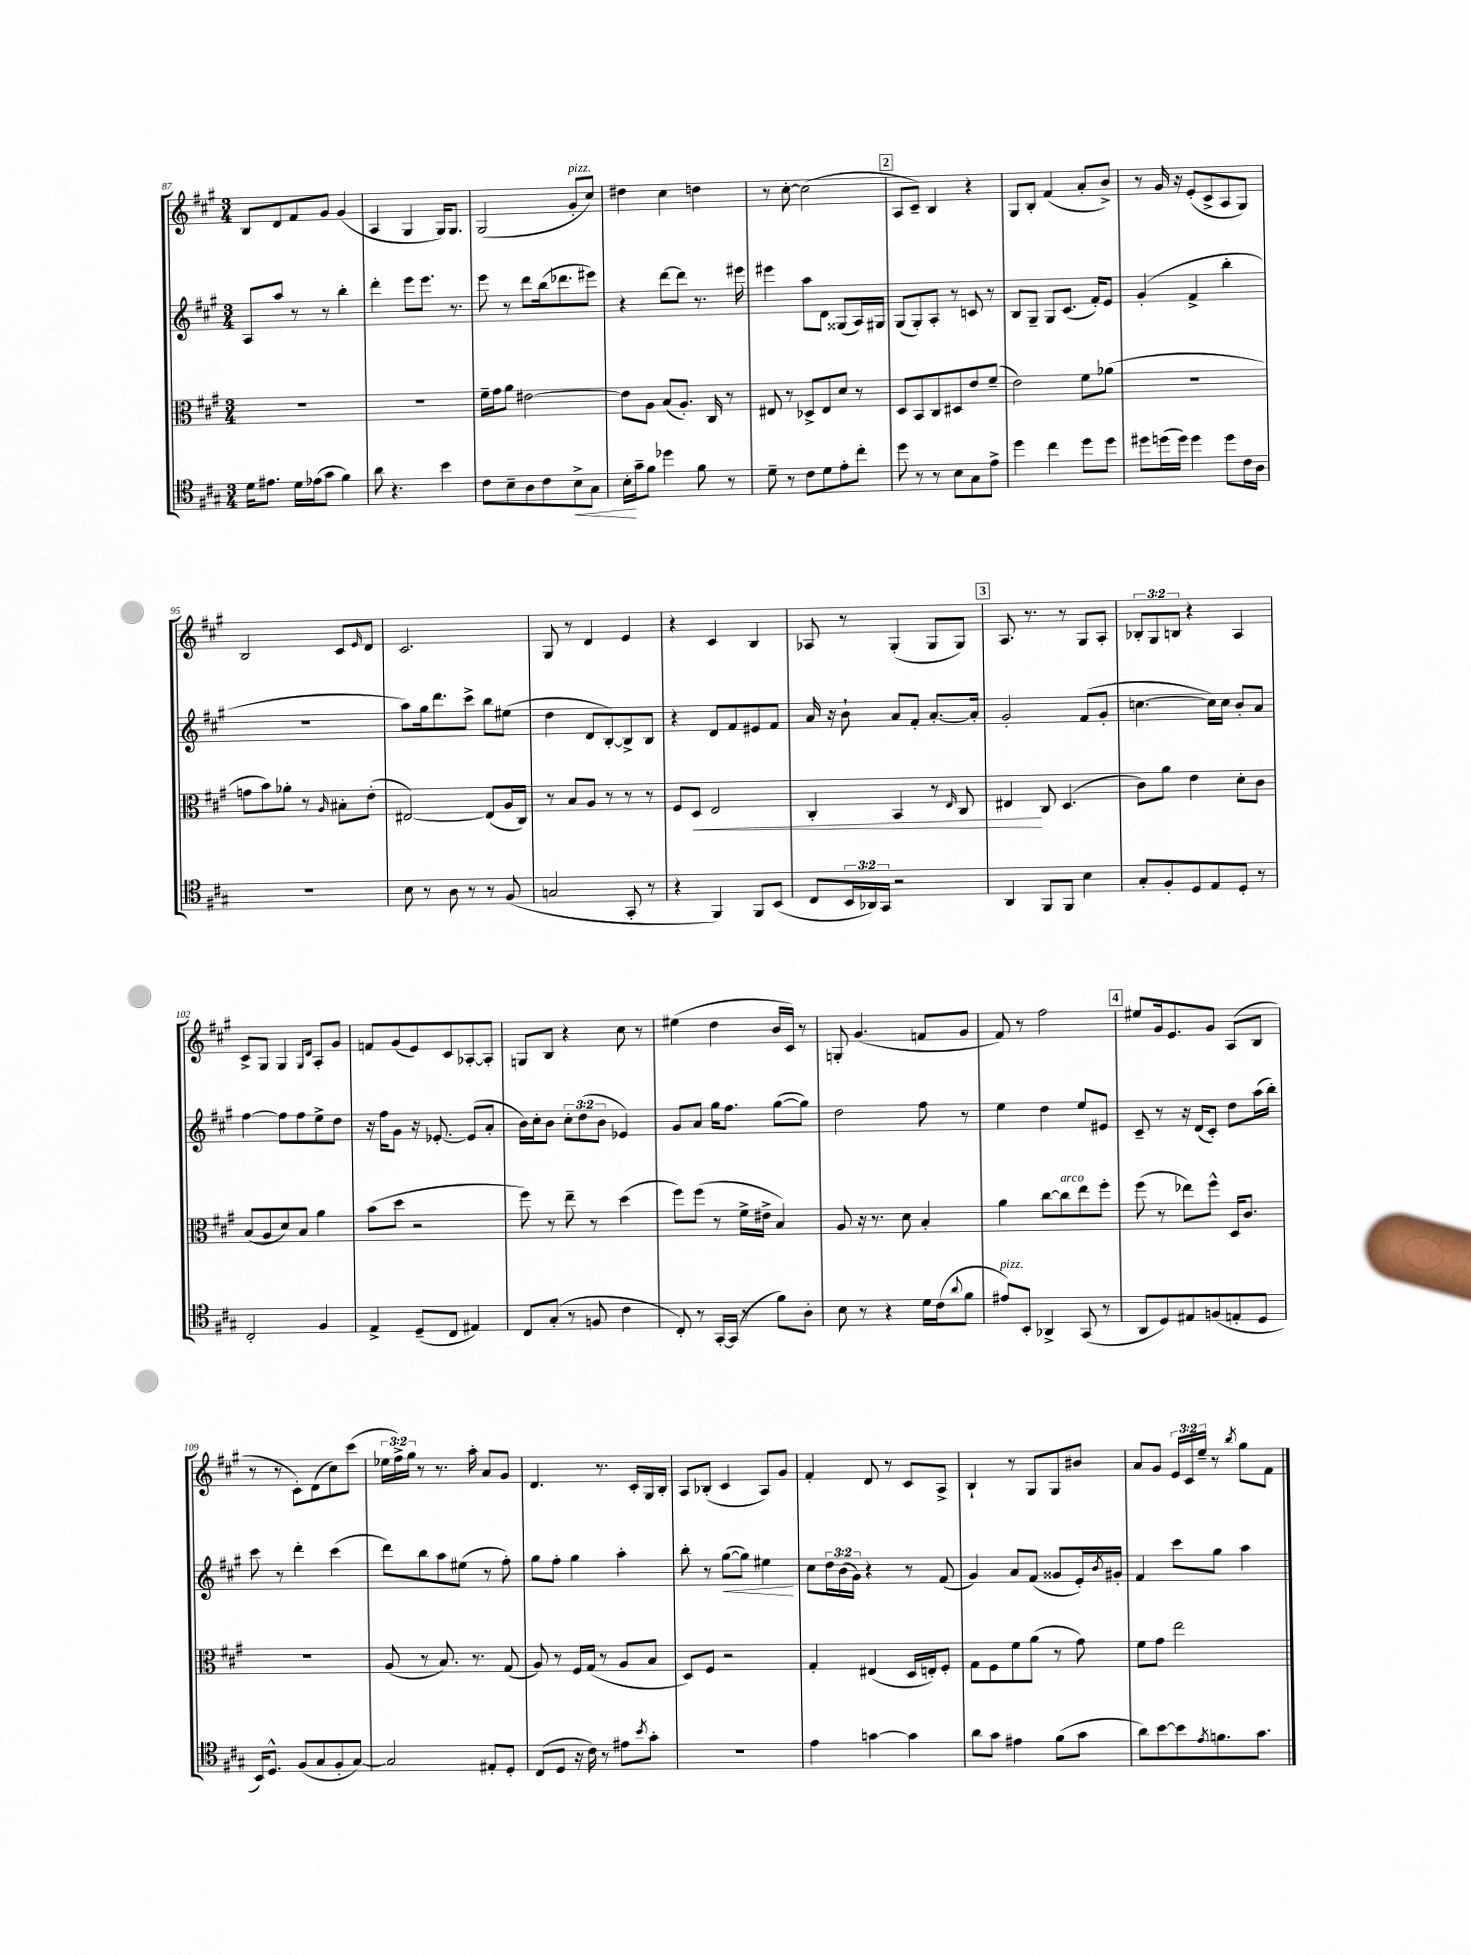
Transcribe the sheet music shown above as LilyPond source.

<<
\new StaffGroup <<
\new Staff = "s0" {
    \clef treble \key a \major \numericTimeSignature \time 3/4 \override Staff.TupletNumber.text = #tuplet-number::calc-fraction-text
    b8 d'8 fis'8 gis'8 gis'4( |
    a4 gis4 gis16) gis8. |
    gis2( gis'8-.^\markup { \italic "pizz." } cis''8) |
    dis''4 cis''4 d''4 |
    r8 cis''8~-. cis''2( |
    \mark \markup { \box "2" } a8 cis'8--) b4 r4 |
    gis8 b8-. fis'4( a'8-. b'8->) |
    r8 gis'16 r16 e'8-.( cis'8-> a8 gis8) |
    b2 cis'8 \grace { e'16 } d'8 |
    cis'2. |
    gis8 r8 d'4 e'4 |
    r4 cis'4 b4 |
    aes8 r8 gis4-.( gis8 gis8) |
    \mark \markup { \box "3" } a8. r8. r8 gis8 a8-. |
    \tuplet 3/2 { bes8-. gis8 b8 } r4 a4 |
    cis'8-> gis8 gis4 \grace { gis16 d'16 } a8-. gis'8 |
    f'8 gis'8( e'8) cis'8 aes8~-. aes8-. |
    g8 b8 r4 cis''8 r8 |
    eis''4( d''4 b'16 cis'16) r8 |
    g8-. gis'4.( f'8 gis'8 |
    fis'8) r8 fis''2 |
    \mark \markup { \box "4" } eis''8 gis'16 e'8. gis'8 a8( b8 |
    r8 r8 cis'8-.) d'8( cis''8) cis'''8( |
    \tuplet 3/2 { ees''16 fis''16->) gis''16 } r8 r8. a''16-. a'8 gis'8 |
    d'4. r8. cis'16-. gis16 b16-. |
    a8 bes8-.( cis'4 a8) gis'8 |
    fis'4-. d'8 r8 cis'8 a8-> |
    b4-! r8 gis8 gis8 bis'8 |
    a'8 gis'8 \tuplet 3/2 { e'16 cis'16 e''16-- } r8 \acciaccatura { b''8 } gis''8 fis'8 \bar "|." |
}
\new Staff = "s1" {
    \clef treble \key a \major \numericTimeSignature \time 3/4 \override Staff.TupletNumber.text = #tuplet-number::calc-fraction-text
    a8 a''8 r8 r8 b''4-. |
    d'''4-. e'''8 e'''8. r8. |
    e'''8 r8 d'''8 b''16( des'''8. eis'''8) |
    r4 d'''8~ d'''8 r8. eis'''16 |
    eis'''4 a''8 d'8 gisis8( a16) gis16 |
    \mark \markup { \box "2" } gis8( gis8-.) a8-. r8 c'8 r8 |
    b8 gis8-- gis8 cis'8.( fis'16-.) e'8 |
    gis'4-.( fis'4-> b''4-. |
    R2. |
    a''8) gis''16 d'''8. cis'''8-> b''8 eis''8( |
    d''4 d'8 b8~-.) b8-> b8 |
    r4 d'8 fis'8 eis'8 fis'8 |
    a'16 r16 b'8-! a'8 fis'8-. a'8.~-. a'16-. |
    \mark \markup { \box "3" } gis'2-. fis'8( gis'8-. |
    c''4.~ c''16) c''16 b'8-. a'8 |
    fis''4~ fis''8 fis''8 e''8-> d''8 |
    r16 fis''16 gis'8 r16 ees'8.~-. ees'8( a'8-. |
    b'16) cis''16-. b'8 \tuplet 3/2 { cis''8-. d''8( b'8 } ees'4) |
    gis'8 a'8 gis''16 fis''8. gis''8~( gis''8) |
    d''2 fis''8 r8 |
    e''4 d''4 e''8 eis'8 |
    \mark \markup { \box "4" } cis'8-- r8 r16 d'16( cis'8-.) d''8 a''16( b''16-.) |
    cis'''8 r8 d'''4-. cis'''4( |
    d'''8) b''8 a''8 eis''8( r8 fis''8-.) |
    gis''8 fis''8-. gis''4 a''4-. |
    b''8-. r8 gis''8~\<( gis''8) eis''4\! |
    cis''8 \tuplet 3/2 { d''16 b'16( gis'16) } r4 r8 fis'8( |
    gis'4) a'8 fis'8( gisis'8 e'16-.) \acciaccatura { b'8 } gis'16-. |
    fis'4 cis'''8 gis''8 a''4 \bar "|." |
}
\new Staff = "s2" {
    \clef alto \key a \major \numericTimeSignature \time 3/4
    R2. |
    R2. |
    fis'16-- gis'16 a'8 eis'2~ |
    eis'8 a8 b8( a8.-.) cis16 r8 |
    eis8 r8 des8-> eis8 d'8 r8 |
    \mark \markup { \box "2" } d8 b,8 cis8 dis8 e'8 fis'8--( |
    e'2) fis'8 aes'8( |
    R2. |
    g'8 b'8) aes'8-. r8 \grace { a16 } bis8-. e'8-.( |
    eis2~) eis8( a16 cis16) |
    r8 b8 a8 r8 r8 r8 |
    fis8 d8\< e2 |
    cis4-. b,4 r8 \grace { e16 } cis8 |
    \mark \markup { \box "3" } eis4\! cis8 d4.( |
    cis'8) a'8 e'4 d'8-. cis'8 |
    b8( a8 d'8) b8 a'4 |
    b'8( d''8 r2 |
    fis''8) r8 e''8-- r8 d''4( |
    fis''8) fis''8( r8 fis'16-> eis'16-> b4) |
    a8 r16 r8. d'8 b4-. |
    a'4 cis''8~ cis''8^\markup { \italic "arco" } e''8 fis''8-. |
    \mark \markup { \box "4" } fis''8( r8 ees''8) fis''8-^ d16 cis'8. |
    R2. |
    a8( r8 b8.) r8. gis8( |
    a8) r8 fis16 gis16( r8 a8 b8 |
    d8) fis8 r2 |
    gis4-. eis4( d16 e16-.) fis8-. |
    gis8 fis8 fis'8 a'8( r8 gis'8) |
    fis'8 gis'8 e''2 \bar "|." |
}
\new Staff = "s3" {
    \clef tenor \key a \major \numericTimeSignature \time 3/4 \override Staff.TupletNumber.text = #tuplet-number::calc-fraction-text
    d'16 eis'8. d'16 ees'16( gis'8 fis'4) |
    a'8 r4. b'4 |
    cis'8 b8-- a8 cis'8 b8->\< gis8 |
    b16-.\! gis'16-- fis'8 des''4 fis'8 r8 |
    d'8-- r8 cis'8 d'8 e'8-. cis''8-. |
    \mark \markup { \box "2" } d''8 r8 r8 b8 gis8 e'8-> |
    d''4 cis''4 d''8 d''8 |
    dis''8 d''16( d''16) d''4 d''8 cis'16 a16 |
    R2. |
    b8 r8 a8 r8 r8 fis8( |
    g2 gis,8-. r8 |
    r4 fis,4) fis,8 b,8( |
    cis8 \tuplet 3/2 { b,16 aes,16) gis,16 } r2 |
    \mark \markup { \box "3" } a,4 fis,8 fis,8 b4 |
    gis8-. fis8-. d8 e8 d8-. r8 |
    cis2-. fis4 |
    e4-> d8--( cis8 eis4) |
    cis8 gis8-.( r8 f8 cis'4 |
    cis8-.) r8 gis,16~-. gis,16( r8 fis'8) a8-. |
    b8 r8 r4 d'16 cis'16( \appoggiatura { a'8 } fis'8 |
    eis'8^\markup { \italic "pizz." }) b,8-. aes,4-> gis,8( r8 |
    \mark \markup { \box "4" } a,8 d8) eis8 f8( e8-. d8 |
    b,16) d8.-^ fis8( gis8 fis8-. gis8~) |
    gis2 eis8-. d8-. |
    cis8( d8 r16 cis'16) r8 eis'8 \acciaccatura { b'8 } gis'8-. |
    R2. |
    e'4 g'4~ g'4 |
    a'8 gis'8 eis'4 fis'8( gis'8 |
    a'8) b'8~ b'8 \acciaccatura { e'8 } f'8. gis'8. \bar "|." |
}
>>
>>
\layout { \context { \Score currentBarNumber = #87 } }
